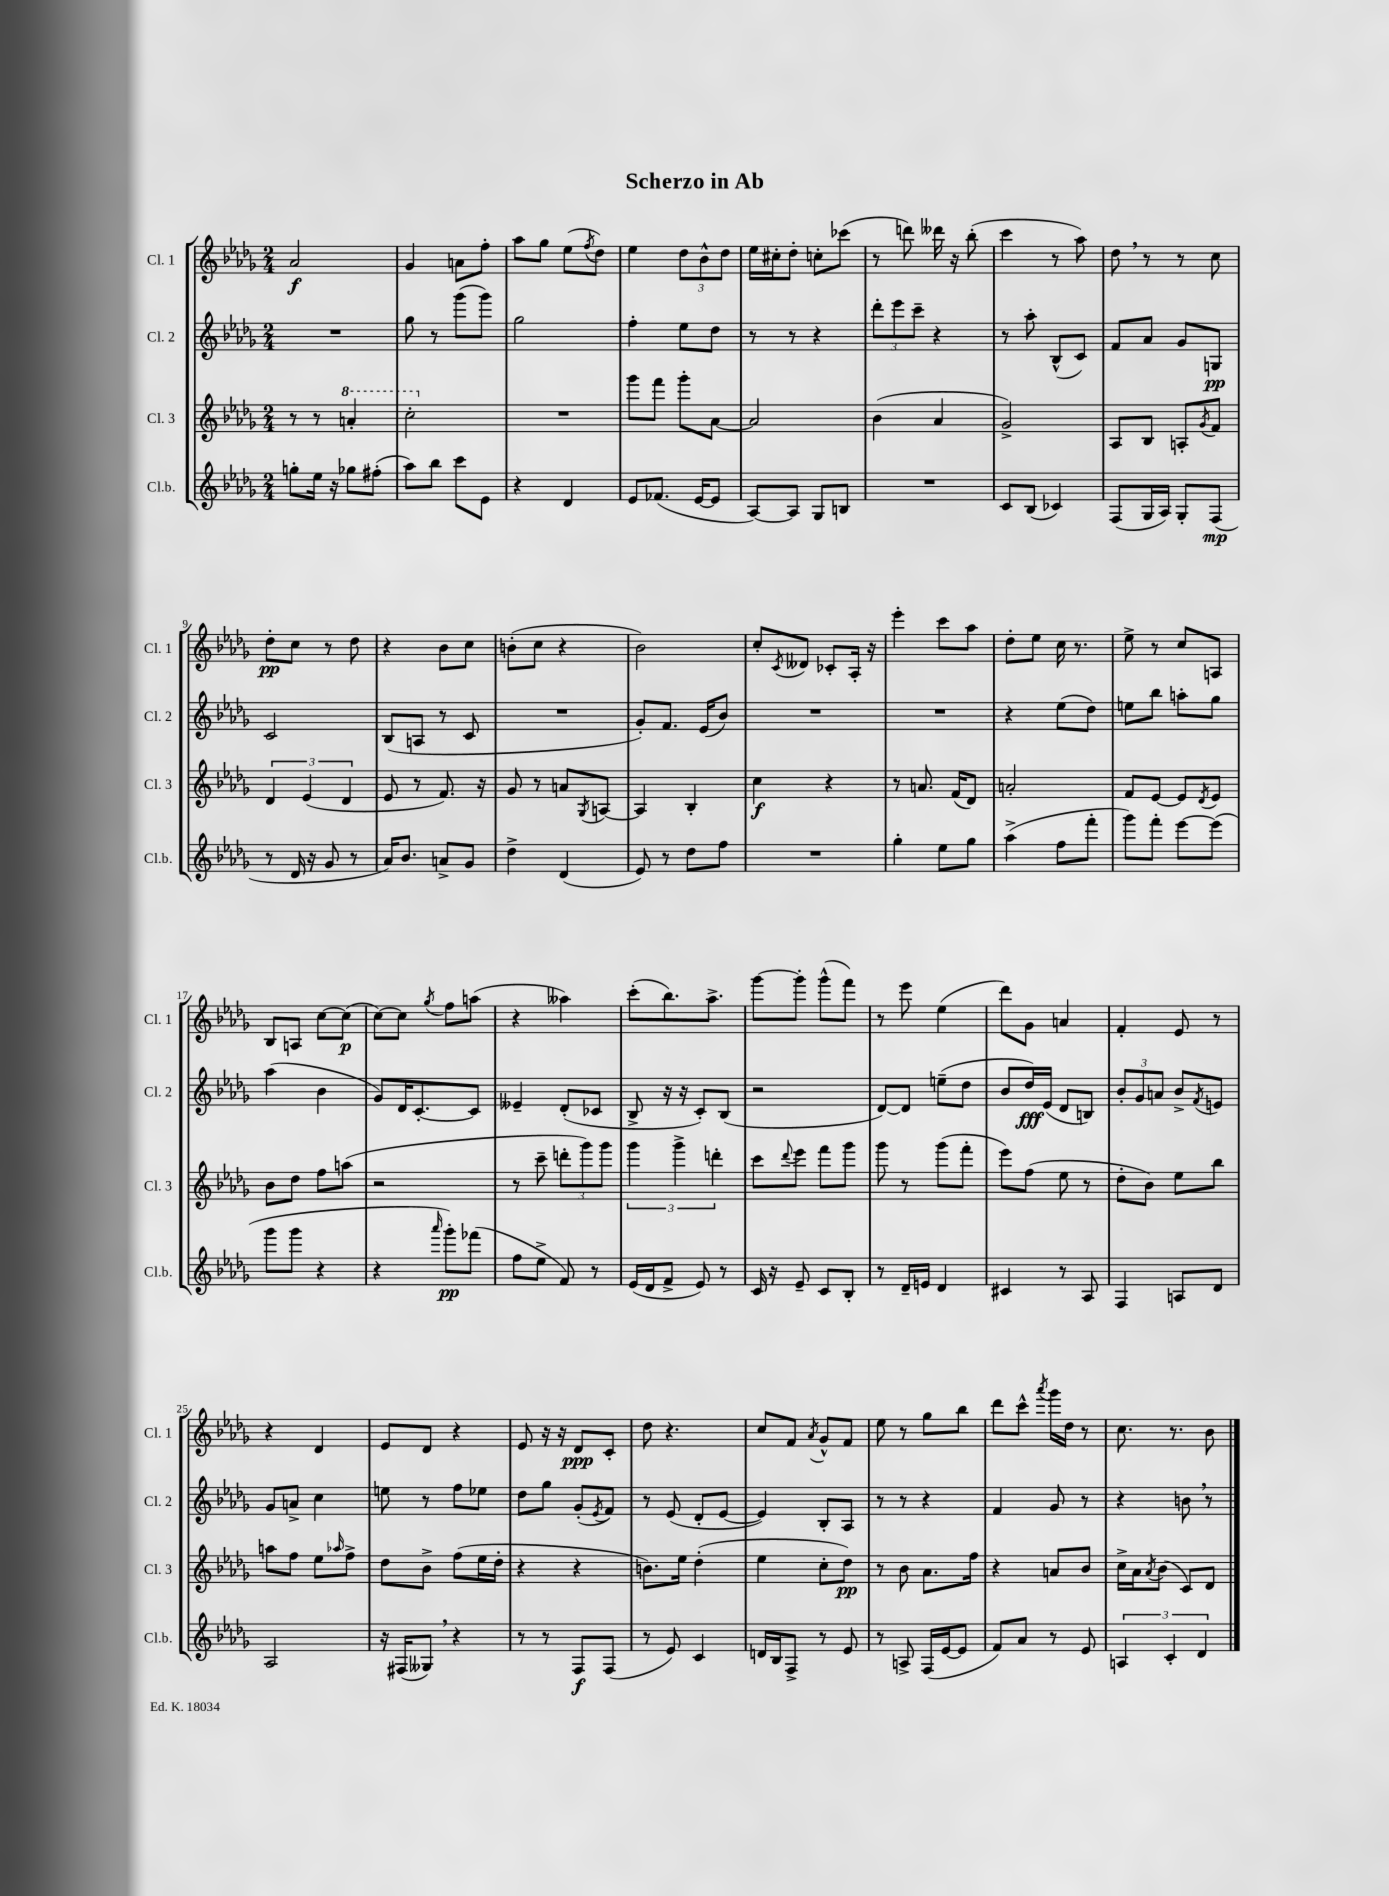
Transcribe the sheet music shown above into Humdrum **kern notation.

**kern	**dynam	**kern	**dynam	**kern	**dynam	**kern	**dynam
*part4	*part4	*part3	*part3	*part2	*part2	*part1	*part1
*staff4	*staff4	*staff3	*staff3	*staff2	*staff2	*staff1	*staff1
*I"Cl.b.	*	*I"Cl. 3	*	*I"Cl. 2	*	*I"Cl. 1	*
*I'Cl.b.	*	*I'Cl. 3	*	*I'Cl. 2	*	*I'Cl. 1	*
*clefG2	*	*clefG2	*	*clefG2	*	*clefG2	*
*k[b-e-a-d-g-]	*	*k[b-e-a-d-g-]	*	*k[b-e-a-d-g-]	*	*k[b-e-a-d-g-]	*
*M2/4	*	*M2/4	*	*M2/4	*	*M2/4	*
=1	=1	=1	=1	=1	=1	=1	=1
8ggn'\L	.	8r	.	2r	.	2a-/	f
16ee-\Jk	.	8r	.	.	.	.	.
16r	.	.	.	.	.	.	.
*	*	*8va	*	*	*	*	*
8gg-X\L	.	4aan'/	.	.	.	.	.
(8ff#X'\J	.	.	.	.	.	.	.
=2	=2	=2	=2	=2	=2	=2	=2
8aa-\L)	.	2ccc'\	.	8gg-\	.	4g-/	.
8bb-\J	.	.	.	8r	.	.	.
8ccc\L	.	.	.	(8ggg-\L	.	8an\L	.
8e-\J	.	.	.	8ggg-\J)	.	8ff'\J	.
=3	=3	=3	=3	=3	=3	=3	=3
*	*	*X8va	*	*	*	*	*
4r	.	2r	.	2gg-\	.	8aa-\L	.
.	.	.	.	.	.	8gg-\J	.
4d-/	.	.	.	.	.	(8ee-\L	.
.	.	.	.	.	.	8qff/	.
.	.	.	.	.	.	8dd-\J)	.
=4	=4	=4	=4	=4	=4	=4	=4
8e-/L	.	8ggg-\L	.	4ff'\	.	4ee-\	.
(8.f-X/J	.	8fff\J	.	.	.	.	.
.	.	8ggg-'\L	.	8ee-\L	.	12dd-\L	.
[16e-/KL	.	.	.	.	.	.	.
.	.	.	.	.	.	12b-^^\	.
8e-/J]	.	[8a-\J	.	8dd-\J	.	.	.
.	.	.	.	.	.	12dd-\J	.
=5	=5	=5	=5	=5	=5	=5	=5
[8A-/L)	.	2a-/]	.	8r	.	16ee-\LL	.
.	.	.	.	.	.	16cc#X'\J	.
8A-/J]	.	.	.	8r	.	8dd-'\J	.
8G-/L	.	.	.	4r	.	8ccn'\L	.
8Bn/J	.	.	.	.	.	(8ccc-X\J	.
=6	=6	=6	=6	=6	=6	=6	=6
2r	.	(4b-\	.	12ddd-'\L	.	8r	.
.	.	.	.	12eee-\	.	.	.
.	.	.	.	.	.	8dddn\)	.
.	.	.	.	12ccc~\J	.	.	.
.	.	4a-/	.	4r	.	16ddd--X\	.
.	.	.	.	.	.	16r	.
.	.	.	.	.	.	(8bb-'\	.
=7	=7	=7	=7	=7	=7	=7	=7
8c/L	.	2g-^/)	.	8r	.	4ccc\	.
(8B-/J	.	.	.	8aa-'\	.	.	.
4c-X/)	.	.	.	(8B-^^/L	.	8r	.
.	.	.	.	8c/J)	.	8aa-\)	.
=8	=8	=8	=8	=8	=8	=8	=8
(8F/L	.	8A-/L	.	8f/L	.	8dd-,\	.
16G-/L	.	8B-/J	.	8a-/J	.	8r	.
16A-/JJ)	.	.	.	.	.	.	.
8G-'/L	.	8An'/L	.	8g-/L	.	8r	.
.	.	8qg-/	.	.	.	.	.
(8F/J	mp	8f/J	.	8Gn/J	pp	8cc\	.
!!LO:LB:g=z
=9	=9	=9	=9	=9	=9	=9	=9
8r	.	6d-/	.	2c/	.	8dd-'\L	pp
16d-/	.	.	.	.	.	8cc\J	.
.	.	(6e-/	.	.	.	.	.
16r	.	.	.	.	.	.	.
8g-/	.	.	.	.	.	8r	.
.	.	6d-/	.	.	.	.	.
8r	.	.	.	.	.	8dd-\	.
=10	=10	=10	=10	=10	=10	=10	=10
16a-/KL)	.	8e-/	.	(8B-/L	.	4r	.
8.b-/J	.	.	.	.	.	.	.
.	.	8r	.	8An/J	.	.	.
8an^/L	.	8.f/)	.	8r	.	8b-\L	.
8g-/J	.	.	.	8c/	.	8cc\J	.
.	.	16r	.	.	.	.	.
=11	=11	=11	=11	=11	=11	=11	=11
4dd-^\	.	8g-/	.	2r	.	(8bn'\L	.
.	.	8r	.	.	.	8cc\J	.
(4d-/	.	8an/L	.	.	.	4r	.
.	.	8qG-/	.	.	.	.	.
.	.	[8An/J	.	.	.	.	.
=12	=12	=12	=12	=12	=12	=12	=12
8e-/)	.	4A/]	.	8g-'/L)	.	2b-\)	.
8r	.	.	.	8.f/J	.	.	.
8dd-\L	.	4B-'/	.	.	.	.	.
.	.	.	.	(16e-/KL	.	.	.
8ff\J	.	.	.	8b-/J)	.	.	.
=13	=13	=13	=13	=13	=13	=13	=13
2r	.	4cc\	f	2r	.	8cc'/L	.
.	.	.	.	.	.	8qc/	.
.	.	.	.	.	.	8d--X/J	.
.	.	4r	.	.	.	8c-X'/L	.
.	.	.	.	.	.	16A-'/Jk	.
.	.	.	.	.	.	16r	.
=14	=14	=14	=14	=14	=14	=14	=14
4gg-'\	.	8r	.	2r	.	4eee-'\	.
.	.	8.an/	.	.	.	.	.
8ee-\L	.	.	.	.	.	8ccc\L	.
.	.	(16f/KL	.	.	.	.	.
8gg-\J	.	8d-/J)	.	.	.	8aa-\J	.
=15	=15	=15	=15	=15	=15	=15	=15
(4aa-^\	.	2an'/	.	4r	.	8dd-'\L	.
.	.	.	.	.	.	8ee-\J	.
8ff\L	.	.	.	(8ee-\L	.	16cc\	.
.	.	.	.	.	.	8.r	.
8fff'\J	.	.	.	8dd-\J)	.	.	.
=16	=16	=16	=16	=16	=16	=16	=16
8ggg-\L)	.	8f/L	.	8een\L	.	8ee-^\	.
8fff'\J	.	[8e-/J	.	8bb-\J	.	8r	.
[8eee-\L	.	8e-/L]	.	8aan'\L	.	8cc/L	.
.	.	8qd-/	.	.	.	.	.
(8eee-\J]	.	8e-/J	.	8gg-\J	.	8An/J	.
!!LO:LB:g=z
=17	=17	=17	=17	=17	=17	=17	=17
8ggg-\L	.	8b-\L	.	(4aa-\	.	8B-/L	.
8ggg-\J	.	8dd-\J	.	.	.	8An/J	.
4r	.	8ff\L	.	4b-\	.	[8cc\L	.
.	.	(8aan\J	.	.	.	(8cc\J]	p
=18	=18	=18	=18	=18	=18	=18	=18
4r	.	2r	.	8g-/L)	.	[8cc\L)	.
.	.	.	.	16d-/K	.	8cc\J]	.
.	.	.	.	[8.c'/	.	.	.
16qqaaa-/	.	.	.	.	.	8qgg-/	.
8ggg-'\L)	pp	.	.	.	.	8ff\L	.
(8fff-X\J	.	.	.	8c/J]	.	(8aan\J	.
=19	=19	=19	=19	=19	=19	=19	=19
8ff\L	.	8r	.	4e--X~/	.	4r	.
8ee-^\J	.	8ccc~\	.	.	.	.	.
8f/)	.	12dddn'\L	.	(8d-'/L	.	4aa--X\)	.
.	.	12ggg-\)	.	.	.	.	.
8r	.	.	.	8c-X/J	.	.	.
.	.	12ggg-\J	.	.	.	.	.
=20	=20	=20	=20	=20	=20	=20	=20
(16e-/LL	.	6ggg-\	.	8B-^/	.	(8ccc'\L	.
16d-/J	.	.	.	.	.	.	.
8f^/J	.	.	.	16r	.	8.bb-\)	.
.	.	6ggg-^\	.	.	.	.	.
.	.	.	.	16r	.	.	.
8e-/)	.	.	.	8c'/L)	.	.	.
.	.	.	.	.	.	8.aa-^\J	.
.	.	6dddn'\	.	.	.	.	.
8r	.	.	.	(8B-/J	.	.	.
=21	=21	=21	=21	=21	=21	=21	=21
16c/	.	8ccc\L	.	2r	.	[8ggg-\L	.
16r	.	.	.	.	.	.	.
.	.	8qqddd-/	.	.	.	.	.
8e-~/	.	8eee-\J	.	.	.	8ggg-'\J]	.
8c/L	.	8fff\L	.	.	.	(8ggg-^^\L	.
8B-'/J	.	8ggg-\J	.	.	.	8fff\J)	.
=22	=22	=22	=22	=22	=22	=22	=22
8r	.	8ggg-\	.	[8d-/L)	.	8r	.
16d-~/LL	.	8r	.	8d-/J]	.	8eee-\	.
16en/JJ	.	.	.	.	.	.	.
4d-/	.	(8ggg-\L	.	(8een~\L	.	(4ee-\	.
.	.	8fff'\J	.	8dd-\J	.	.	.
=23	=23	=23	=23	=23	=23	=23	=23
4c#X/	.	8eee-\L)	.	8b-/L	.	8ddd-\L)	.
.	.	(8ff\J	.	16dd-/L)	fff	8g-\J	.
.	.	.	.	(16e-/JJ	.	.	.
8r	.	8ee-\	.	8d-/L	.	4an/	.
8A-/	.	8r	.	8Bn/J)	.	.	.
=24	=24	=24	=24	=24	=24	=24	=24
4F/	.	8dd-'\L	.	12b-'/L	.	4f'/	.
.	.	.	.	12g-/	.	.	.
.	.	8b-\J)	.	.	.	.	.
.	.	.	.	12an/J	.	.	.
8An/L	.	8ee-\L	.	8b-^/L	.	8e-/	.
.	.	.	.	8qf/	.	.	.
8d-/J	.	8bb-\J	.	8en/J	.	8r	.
!!LO:LB:g=z
=25	=25	=25	=25	=25	=25	=25	=25
2A-/	.	8aan\L	.	8g-/L	.	4r	.
.	.	8ff\J	.	8an^/J	.	.	.
.	.	8ee-\L	.	4cc\	.	4d-/	.
.	.	16qqaa-X/	.	.	.	.	.
.	.	8ff^\J	.	.	.	.	.
=26	=26	=26	=26	=26	=26	=26	=26
16r	.	8dd-\L	.	8een\	.	8e-/L	.
(16F#X/KL	.	.	.	.	.	.	.
8G--X,/J)	.	8b-^\J	.	8r	.	8d-/J	.
4r	.	(8ff\L	.	8ff\L	.	4r	.
.	.	16ee-\L	.	8ee-X\J	.	.	.
.	.	16dd-'\JJ	.	.	.	.	.
=27	=27	=27	=27	=27	=27	=27	=27
8r	.	4r	.	8dd-\L	.	8e-/	.
8r	.	.	.	8gg-\J	.	16r	.
.	.	.	.	.	.	16r	.
8F/L	f	4r	.	(8g-'/L	.	8d-/L	ppp
.	.	.	.	8qe-/	.	.	.
(8F/J	.	.	.	8f/J)	.	8c'/J	.
=28	=28	=28	=28	=28	=28	=28	=28
8r	.	8.bn\L)	.	8r	.	8dd-\	.
8e-/)	.	.	.	(8e-/	.	4.r	.
.	.	16ee-\Jk	.	.	.	.	.
4c/	.	(4dd-'\	.	8d-'/L	.	.	.
.	.	.	.	[8e-/J	.	.	.
=29	=29	=29	=29	=29	=29	=29	=29
16dn/LL	.	4ee-\	.	4e-/])	.	8cc/L	.
16B-/J	.	.	.	.	.	.	.
8F^/J	.	.	.	.	.	8f/J	.
.	.	.	.	.	.	8qa-/	.
8r	.	8cc'\L	.	8B-'/L	.	8g-^^/L	.
8e-/	.	8dd-\J)	pp	8A-/J	.	8f/J	.
=30	=30	=30	=30	=30	=30	=30	=30
8r	.	8r	.	8r	.	8ee-\	.
8An^/	.	8b-\	.	8r	.	8r	.
(16F/LL	.	8.a-\L	.	4r	.	8gg-\L	.
[16e-/J	.	.	.	.	.	.	.
8e-/J]	.	.	.	.	.	8bb-\J	.
.	.	16ff\Jk	.	.	.	.	.
=31	=31	=31	=31	=31	=31	=31	=31
8f/L)	.	4r	.	4f/	.	8ddd-\L	.
8a-/J	.	.	.	.	.	8ccc^^\J	.
.	.	.	.	.	.	8qaaa-/	.
8r	.	8an/L	.	8g-/	.	16ggg-\LL	.
.	.	.	.	.	.	16dd-\JJ	.
8e-/	.	8b-/J	.	8r	.	8r	.
=32	=32	=32	=32	=32	=32	=32	=32
6An/	.	16cc^\LL	.	4r	.	8.cc\	.
.	.	16a-\J	.	.	.	.	.
.	.	8qa-/	.	.	.	.	.
.	.	(8b-\J	.	.	.	.	.
6c'/	.	.	.	.	.	.	.
.	.	.	.	.	.	8.r	.
.	.	8c/L)	.	8bn,\	.	.	.
6d-/	.	.	.	.	.	.	.
.	.	8d-/J	.	8r	.	8b-\	.
==	==	==	==	==	==	==	==
*-	*-	*-	*-	*-	*-	*-	*-
